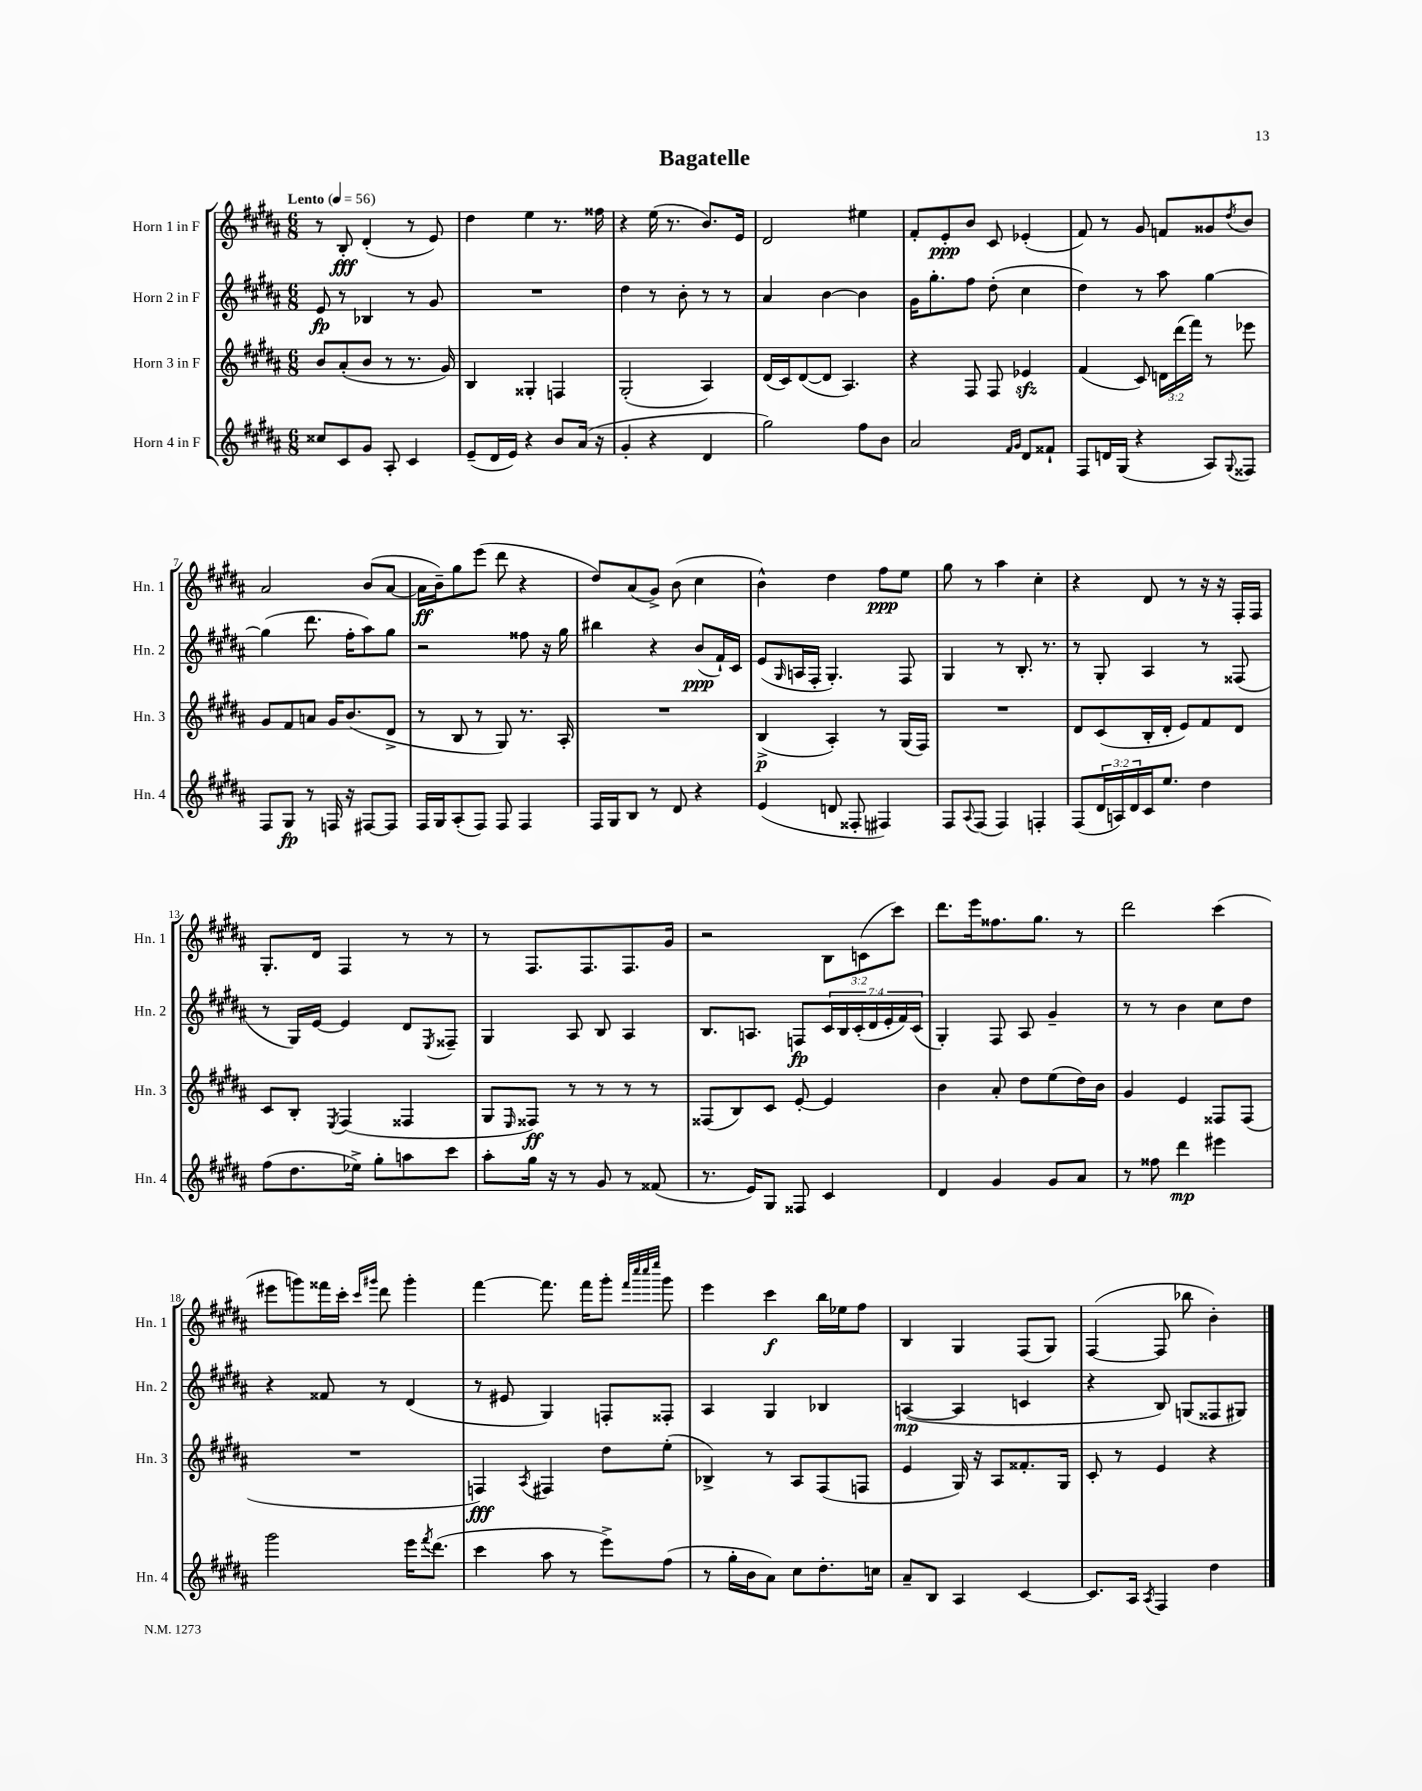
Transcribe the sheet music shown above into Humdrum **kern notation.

**kern	**kern	**kern	**kern
*staff4	*staff3	*staff2	*staff1
*clefG2	*clefG2	*clefG2	*clefG2
*k[f#c#g#d#a#]	*k[f#c#g#d#a#]	*k[f#c#g#d#a#]	*k[f#c#g#d#a#]
*M6/8	*M6/8	*M6/8	*M6/8
*MM56	*MM56	*MM56	*MM56
8cc##	8b	8e	8r
8c#	(8a#'	8r	8B'
8g#	8b	4B-	(4d#'
8A#'	8r	.	.
4c#	8.r	8r	8r
.	.	8g#	8e)
.	16g#)	.	.
=	=	=	=
(8e~	4B	2.r	4dd#
16d#	.	.	.
16e)	.	.	.
4r	4G##'	.	4ee
8b	4F	.	8.r
(16a#	.	.	.
16r	.	.	16ff##
=	=	=	=
4g#'	(2G#'	4dd#	4r
4r	.	8r	(16ee
.	.	.	8.r
.	.	8b'	.
4d#	4A#)	8r	8.b)
.	.	8r	.
.	.	.	16e
=	=	=	=
2gg#)	(16d#	4a#	2d#
.	16c#)	.	.
.	([8d#	.	.
.	8d#]	[4b	.
.	4.A#)	.	.
8ff#	.	4b]	4ee#
8b	.	.	.
=	=	=	=
2a#	4r	16g#	8f#'
.	.	8.gg#'	.
.	.	.	8e'
.	8F#	8ff#	8b
.	8F#	(8dd#'	8c#
16qqf#	.	.	.
16qqg#	.	.	.
8d#	4e-	4cc#	(4e-'
8f##`	.	.	.
=	=	=	=
8F#	(4f#	4dd#)	8f#)
16d	.	.	8r
(16G#	.	.	.
4r	8c#)	8r	8g#
.	24d	8aa#	8f
.	(24ddd#	.	.
.	24fff#)	.	.
8A#)	8r	[4gg#	8g##
8qqG#	.	.	8qdd#
8F##	8eee-	.	8b
=	=	=	=
8F#	8g#	(4gg#]	2a#
8G#	8f#	.	.
8r	8a	8.ddd#	.
16F	16g#	.	.
16r	(8.b	16ff#'	.
[8F#	.	8aa#)	(8b
8F#]	8d#^	8gg#	[8a#
=	=	=	=
16F#	8r	2r	16a#]
16G#	.	.	16b~)
(8A#'	8B	.	8gg#
8F#)	8r	.	(8eee
8F#	8G#)	.	8ddd#
4F#	8.r	8ff##	4r
.	.	16r	.
.	16A#'	16gg#	.
=	=	=	=
16F#	2.r	4bb#	8dd#)
16G#	.	.	.
8B	.	.	(8a#
8r	.	4r	8g#^)
8d#	.	.	(8b
4r	.	(8b	4cc#
.	.	16f#`)	.
.	.	16c#	.
=	=	=	=
(4e	(4B^	(8e	4b^^)
.	.	16qqG#	.
.	.	16A	.
.	.	16F#'	.
8d	4A#')	4.G#')	4dd#
8F##'	.	.	.
4F#)	8r	.	8ff#
.	(16G#	8F#	8ee
.	16F#)	.	.
=	=	=	=
8F#	2.r	4G#	8gg#
8qqA#	.	.	.
(8F#	.	.	8r
4F#)	.	8r	4aa#
.	.	8.B'	.
4F'	.	.	4cc#'
.	.	8.r	.
=	=	=	=
(8F#	8d#	8r	4r
24d#	(8c#	8G#'	.
24A)	.	.	.
24d#	.	.	.
16c#	16B'	4A#	8d#
8.ee	16d#'	.	.
.	8e)	.	8r
4dd#	8f#	8r	16r
.	.	.	16r
.	8d#	(8F##	16F#'
.	.	.	16F#
=	=	=	=
(8ff#	8c#	8r	8.G#'
8.dd#	8B'	16G#)	.
.	.	[16e	16d#
.	8qE	.	.
.	(4F#	4e]	4F#
16ee-^)	.	.	.
8gg#'	.	.	.
8aa	4F##	8d#	8r
.	.	8qE	.
8ccc#	.	8F##~	8r
=	=	=	=
8aa#'	8G#	4G#	8r
.	16qqE	.	.
16gg#	8F##)	.	8.F#
16r	.	.	.
8r	8r	8A#	.
.	.	.	8.F#
8g#	8r	8B	.
8r	8r	4A#	8.F#
(8f##	8r	.	.
.	.	.	16g#
=	=	=	=
8.r	(8F##	8.B	2r
.	8B)	.	.
16e)	.	8.A	.
8G#	8c#	.	.
8F##	[8e'	8F	.
4c#	4e]	28c#	12B
.	.	28B	.
.	.	(28c#'	.
.	.	.	(12c
.	.	28d#	.
.	.	28e'	.
.	.	.	12ccc#)
.	.	28f#)	.
.	.	(28c#	.
=	=	=	=
4d#	4b	4G#')	8.ddd#
.	.	.	16eee
4g#	8a#'	8F#	8.ff##
.	8dd#	8A#	.
.	.	.	8.gg#
8g#	(8ee	4g#~	.
8a#	16dd#)	.	8r
.	16b	.	.
=	=	=	=
8r	4g#	8r	2ddd#
8ff##	.	8r	.
4ddd#	4e	4b	.
4eee#	8F##	8cc#	(4ccc#
.	(8F##	8dd#	.
=	=	=	=
2ggg#	2.r	4r	8eee#
.	.	.	8ggg)
.	.	8f##	16fff##
.	.	.	16ccc#'
.	.	.	16qqccc#
.	.	.	16qqggg#
.	.	8r	8ddd#
16eee	.	(4d#	4ggg#'
8qfff#	.	.	.
(8.ddd#	.	.	.
=	=	=	=
4ccc#	4F)	8r	[4fff#
.	.	8e#	.
.	8qA#	.	.
8aa#	4F#	4G#)	8.fff#]
8r	.	.	.
.	.	.	16fff#
8eee^)	8dd#	8F'	8ggg#'
.	.	.	32qqfff#
.	.	.	32qqcccc#
.	.	.	32qqcccc#
.	.	.	32qqeeee
(8ff#	(8ee'	8F##'	8ggg#
=	=	=	=
8r	4B-^)	4A#	4eee
16gg#'	.	.	.
16b	.	.	.
8a#)	8r	4G#	4ccc#
8cc#	8A#	.	.
8.dd#'	(8F#	4B-	16bb
.	.	.	16ee-
.	8F	.	8ff#
16cc	.	.	.
=	=	=	=
8a#~	4e	([4A	4B
8B	.	.	.
4A#	16G#)	4A]	4G#
.	16r	.	.
.	8A#	.	.
[4c#	8.f##'	4c	(8F#
.	.	.	8G#)
.	16G#	.	.
=	=	=	=
8.c#]	8c#'	4r	([4F#
.	8r	.	.
16A#	.	.	.
8qA#	.	.	.
4F#	4e	8B)	8F#]
.	.	(8G	8bb-
4dd#	4r	8F##	4b')
.	.	8G#)	.
==	==	==	==
*-	*-	*-	*-
